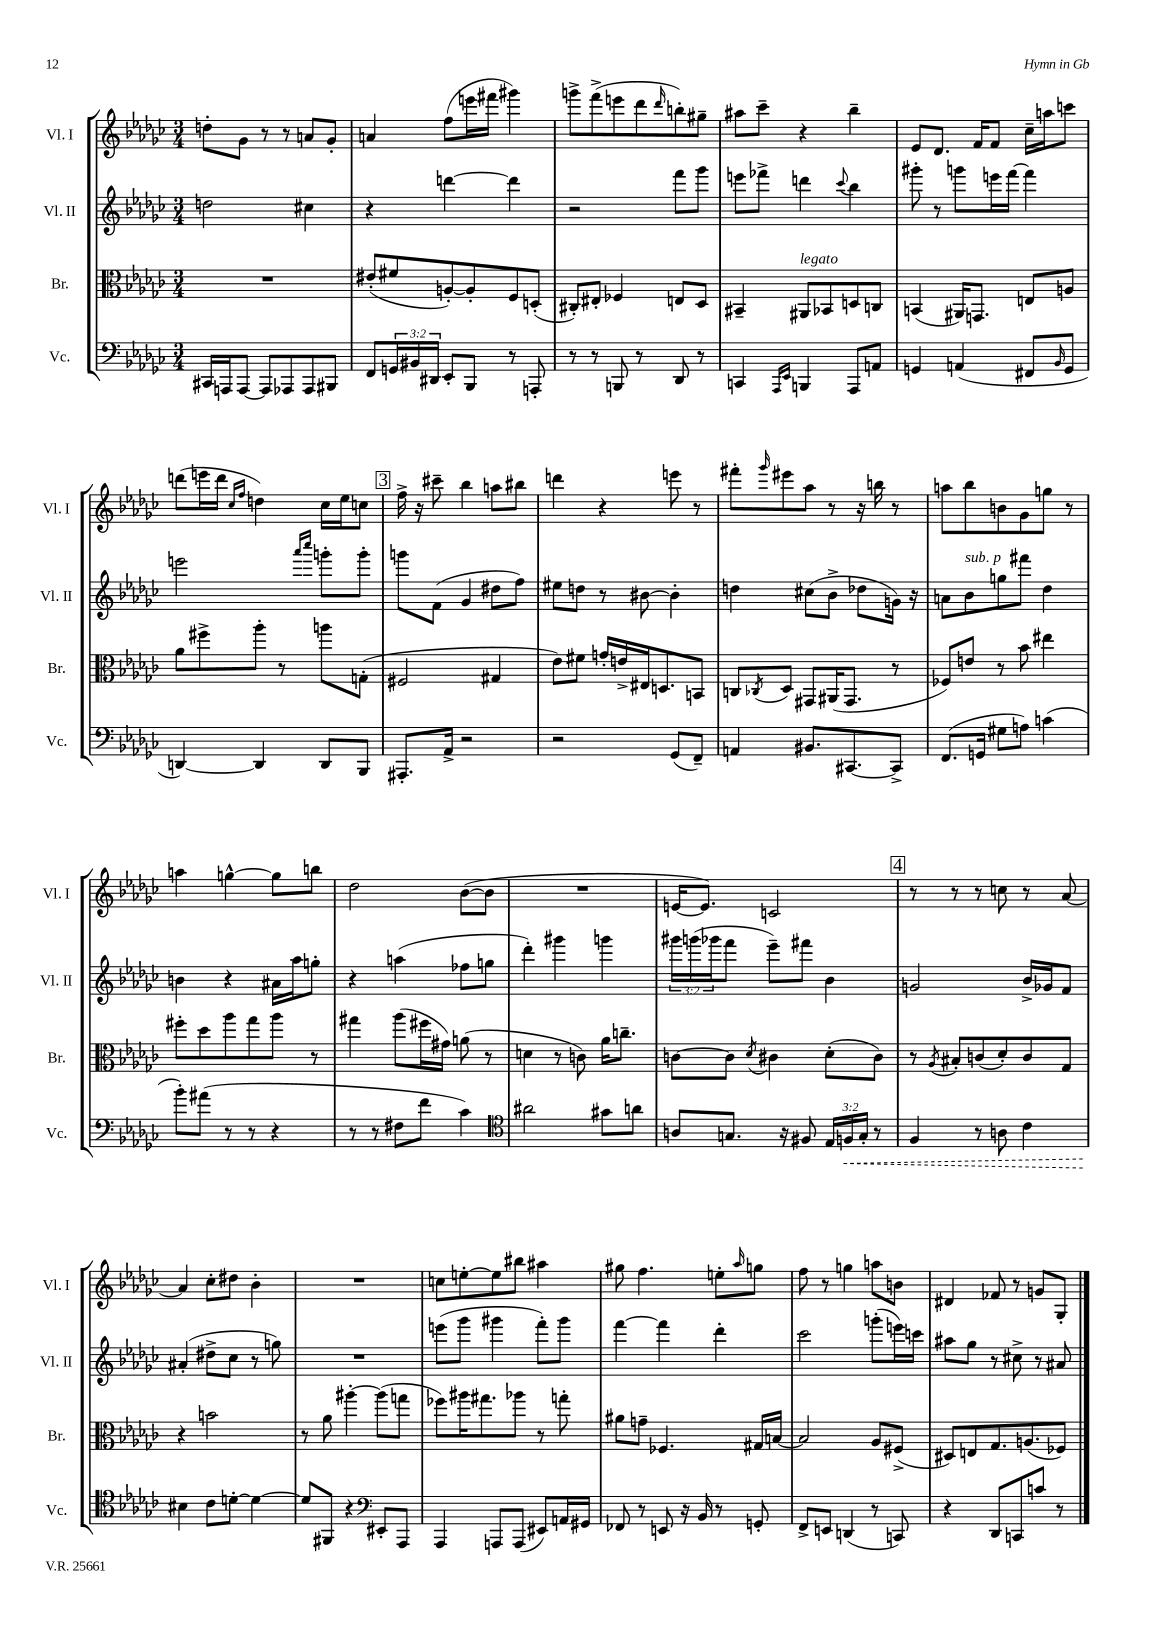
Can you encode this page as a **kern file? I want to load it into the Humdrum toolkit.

**kern	**dynam	**kern	**kern	**kern
*part4	*part4	*part3	*part2	*part1
*staff4	*staff4	*staff3	*staff2	*staff1
*I"Vc.	*	*I"Br.	*I"Vl. II	*I"Vl. I
*I'Vc.	*	*I'Br.	*I'Vl. II	*I'Vl. I
*clefF4	*	*clefC3	*clefG2	*clefG2
*k[b-e-a-d-g-c-]	*	*k[b-e-a-d-g-c-]	*k[b-e-a-d-g-c-]	*k[b-e-a-d-g-c-]
*M3/4	*	*M3/4	*M3/4	*M3/4
=40	=40	=40	=40	=40
16CC#X/LL	.	2.r	2ddn\	8ddn'\L
16AAAn/J	.	.	.	.
[8AAA/J	.	.	.	8g-\J
8AAA/L]	.	.	.	8r
8AAA-X/	.	.	.	8r
8AAA-/	.	.	4cc#X\	8an/L
8BBB#X/J	.	.	.	8g-'/J
=41	=41	=41	=41	=41
8FF/L	.	(8e#X'/L	4r	4an/
24GGn/L	.	8f#X/	.	.
24BB#X/	.	.	.	.
24DD#X/JJ	.	.	.	.
8EE-'/L	.	[8An'/)	[4dddn\	(8ff\L
8BBB-/J	.	8A'/]	.	16eeen\L
.	.	.	.	16fff#X\JJ
8r	.	8F/	4ddd\]	4ggg#X\)
8AAAn'/	.	(8Dn'/J	.	.
=42	=42	=42	=42	=42
8r	.	8C#X'/L)	2r	8gggn^\L
8r	.	8E#X'/J	.	(8fff^\
8BBBn/	.	4F-X/	.	8eeen\
8r	.	.	.	8ddd-\
.	.	.	.	16qqddd-/
8DD-/	.	8En/L	8fff\L	8bbn'\)
8r	.	8D-/J	8ggg-\J	8gg#X~\J
=43	=43	=43	=43	=43
4CCn/	.	4BB#X~/	8eeen\L	8aa#X\L
.	.	.	8fff-X^\J	8ccc-~\J
16qqAAA-/LL	.	.	.	.
16qqEE-/JJ	.	.	.	.
!	!	!LO:TX:a:i:t=legato	!	!
4BBBn/	.	8AA#X/L	4dddn\	4r
.	.	8BB-X/	.	.
.	.	.	8qqccc-/	.
8AAA-/L	.	8Dn/	4bb-\	4bb-~\
8AAn/J	.	8Cn/J	.	.
=44	=44	=44	=44	=44
4GGn/	.	(4BBn/	8ggg#X'\	8e-/L
.	.	.	8r	8.d-/J
(4AAn/	.	16AA#X/KL)	8gggn\L	.
.	.	8.GGn/J	.	16f/KL
.	.	.	16eeen\L	8f/J
.	.	.	[16fff\JJ	.
8FF#X/L	.	8En/L	4fff\]	16cc-~\LL
.	.	.	.	16aan\J
16qqBB-/	.	.	.	.
8GG/J	.	8An/J	.	8cccn\J
!!LO:LB:g=z
=45	=45	=45	=45	=45
[4DDn/)	.	8a-\L	2eeen\	(8dddn\L
.	.	8ff#X^\	.	16eeen\L
.	.	.	.	16ddd\JJ
.	.	.	.	16qqcc-/LL
.	.	.	.	16qqff/JJ
4DD/]	.	8aa-'\J	.	4ddn\)
.	.	8r	.	.
.	.	.	16qqaaa-/LL	.
.	.	.	16qqcccc-/JJ	.
8DD/L	.	8aan\L	8gggn'\L	16cc-\LL
.	.	.	.	16ee-\J
8BBB-/J	.	(8Gn'\J	8ggg'\J	8ccn\J
!!LO:REH:place=s1:t=3
=46	=46	=46	=46	=46
8.AAA#X'/L	.	2F#X/	8gggn\L	16ff^\
.	.	.	.	16r
.	.	.	(8f\J	8ccc#X~\
16AA-^/Jk	.	.	.	.
2r	.	.	4g-/	4bb-\
.	.	4G#X/	8dd#X\L	8aan\L
.	.	.	8ff\J)	8bb#X\J
=47	=47	=47	=47	=47
2r	.	8e-\L)	8ee#X\L	4dddn\
.	.	8f#X\J	8ddn\J	.
.	.	16gn'/LL	8r	4r
.	.	16en^/	.	.
.	.	16E#X/J	[8b#X\	.
.	.	8.Dn/	.	.
(8GG-/L	.	.	4b#'\]	8eeen\
8FF~/J)	.	8BBn/J	.	8r
=48	=48	=48	=48	=48
4AAn/	.	8Cn/L	4ddn\	8fff#X'\L
.	.	8qC-X/	.	16qqggg-/
.	.	8D-/J	.	8eee#X\
8.BB#X/L	.	8GG#X/L	(8cc#X\L	8aa-\J
.	.	(16AA#X/K	8b-^\J	8r
[8.CC#X/	.	8.GG#/J	.	.
.	.	.	8dd-X\L	16r
.	.	.	.	16bbn\
8CC#^/J]	.	8r	16gn\Jk)	8r
.	.	.	16r	.
=49	=49	=49	=49	=49
(8.FF/L	.	8F-X/L)	8an\L	8aan\L
!	!	!	!LO:TX:a:i:t=sub. p	!
.	.	8en/J	8b-\	8bb-\
16GGn/Jk	.	.	.	.
8G#X\L	.	8r	8ggn\	8bn\
8An\J)	.	8b-\	8fff#X\J	8g-\
(4cn\	.	4ee#X\	4dd-\	8ggn\J
.	.	.	.	8r
!!LO:LB:g=z
=50	=50	=50	=50	=50
8b-'\L)	.	8ff#X'\L	4bn\	4aan\
(8a#X\J	.	8dd-\	.	.
8r	.	8aa-\	4r	[4ggn^^\
8r	.	8gg-\	.	.
4r	.	8aa-\J	16a#X\LL	8gg\L]
.	.	.	16aa-\J	.
.	.	8r	8ggn'\J	8bbn\J
=51	=51	=51	=51	=51
8r	.	4gg#X\	4r	2dd-\
8r	.	.	.	.
8F#X\L	.	(8aa-\L	(4aan\	.
8f\J	.	16ff#X\L	.	.
.	.	16g#X\JJ)	.	.
4c-\)	.	(8an\	8ff-X\L	([8b-\L
.	.	8r	8ggn\J	8b-\J]
=52	=52	=52	=52	=52
*clefC4	*	*	*	*
2a#X\	.	4dn\	4ddd-'\)	2.r
.	.	8r	4ggg#X\	.
.	.	8cn\)	.	.
8g#X\L	.	16a-\KL	4gggn\	.
.	.	8.ccn~\J	.	.
8an\J	.	.	.	.
=53	=53	=53	=53	=53
8An/L	.	[8cn\L	24ggg#X\LL	[16en/KL
.	.	.	(24gggn\	.
.	.	.	.	8.e/J])
.	.	.	24ggg-X\J	.
8.Gn/J	.	8c\J]	8fff\J	.
.	.	8qd-/	.	.
.	.	4c#X\	8eee-~\L)	2cn/
16r	.	.	.	.
8F#X/	.	.	8fff#X\J	.
24E-/LL	.	(8d-'\L	4b-\	.
!	!LO:HP:b	!	!	!
24Fn/	<	.	.	.
24G'/JJ	.	.	.	.
8r	.	8c#\J)	.	.
!!LO:REH:place=s1:t=4
=54	=54	=54	=54	=54
4F/	.	8r	2gn/	8r
.	.	8qA-/	.	.
.	.	8B#X'/L	.	8r
8r	.	(8cn/	.	8r
8An\	.	8d-'/)	.	8ccn\
4c-\	.	8c/	16b-^/LL	8r
.	.	.	16g-X/J	.
.	.	8G-/J	8f/J	[8a-/
!!LO:LB:g=z
=55	=55	=55	=55	=55
4B#X\	.	4r	(4a#X'/	4a-/]
8c-\L	[	2bn\	8dd#X^\L	8cc-'\L
[8dn'\J	.	.	8cc-\J	8dd#X\J
4d\_	.	.	8r	4b-'\
.	.	.	8ggn\)	.
=56	=56	=56	=56	=56
8d/L]	.	8r	2.r	2.r
8FF#X/J	.	8a-\	.	.
4r	.	[4aa#X'\	.	.
*clefF4	*	*	*	*
8EE#X'/L	.	(8aa#\L]	.	.
8AAA-/J	.	8ggn\J	.	.
=57	=57	=57	=57	=57
4AAA-/	.	8ff-X\L)	(8eeen\L	8ccn\L
.	.	16aa#X\K	8ggg-\J	[8een'\
.	.	8.gg#X\	.	.
8AAAn/L	.	.	4ggg#X\	8ee\]
(8AAA/J	.	8aa-X\J	.	8bb#X\J
8EE#X/L)	.	8r	8fff'\L)	4aa#X\
16AAn/L	.	8ggn'\	8ggg#\J	.
16GG#X/JJ	.	.	.	.
=58	=58	=58	=58	=58
8FF-X/	.	8a#X\L	[4fff\	8gg#X\
8r	.	8gn~\J	.	4.ff\
8EEn/	.	4.F-X/	4fff\]	.
16r	.	.	.	.
16BB-/	.	.	.	.
8r	.	.	4ddd-'\	8een'\L
.	.	.	.	16qqaa-/
8GGn'/	.	16G#X/LL	.	8ggn\J
.	.	[16Bn/JJ	.	.
=59	=59	=59	=59	=59
8FF^/L	.	2B/]	2ccc-\	8ff\
8EEn/J	.	.	.	8r
(4DDn/	.	.	.	4ggn\
8r	.	8A-/L	(8gggn'\L	8aan\L
8CCn/)	.	(8F#X^/J	16eeen\L)	8bn\J
.	.	.	16cccn\JJ	.
=60	=60	=60	=60	=60
4r	.	8D#X/L)	8aa#X\L	4d#X/
.	.	8En/	8gg-\J	.
8DD-/L	.	8.G-/	8r	8f-X/
8CCn/	.	.	8cc#X^\	8r
.	.	(8.An/	.	.
8cn/J	.	.	8r	8gn/L
8r	.	8F-X/J)	8a#X/	8G-'/J
==	==	==	==	==
*-	*-	*-	*-	*-
